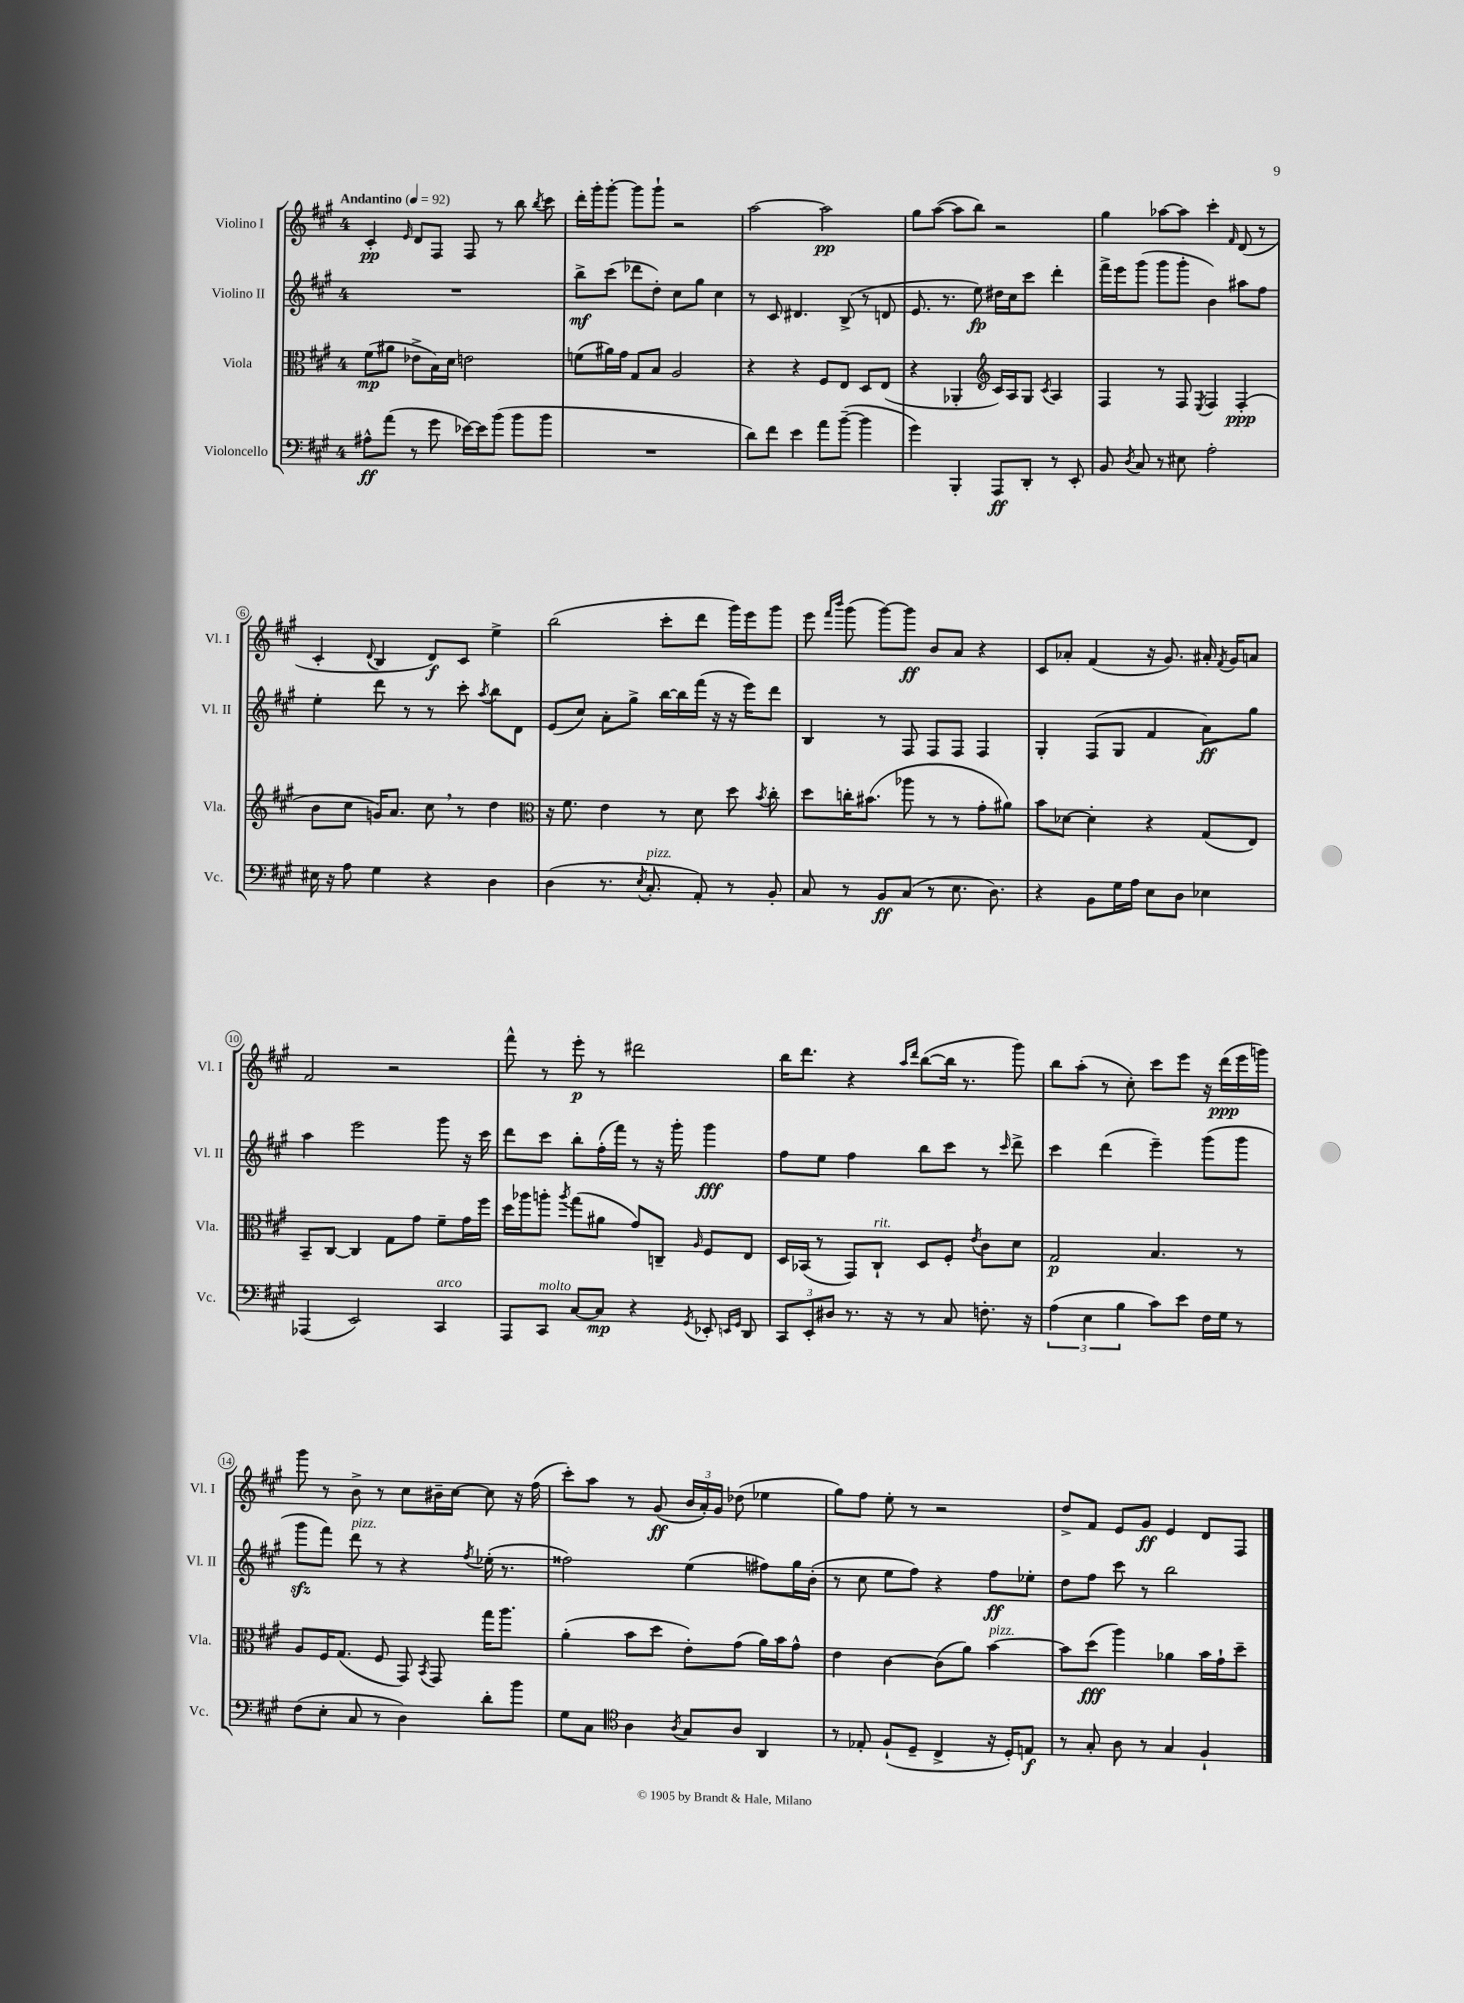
<<
\new StaffGroup <<
\new Staff = "s0" \with { instrumentName = "Violino I" shortInstrumentName = "Vl. I" } {
    \clef treble \key a \major \once \override Staff.TimeSignature.style = #'single-digit \time 4/4 \tempo "Andantino" 4 = 92
    \autoBeamOff cis'4-.\pp \grace { e'16 } d'8[ fis8] fis8 r8 b''8 \acciaccatura { b''8 } cis'''8 |
    d'''16[-. gis'''16-. gis'''8]~-. gis'''8[ gis'''8]-! r2 |
    a''2~ a''2\pp |
    gis''8[ a''8]~( a''8[ b''8]) r2 |
    gis''4 aes''8[~ aes''8] cis'''4-. \grace { fis'16 } d'8( r8 |
    cis'4-. \appoggiatura { d'8 } b4 d'8[\f) cis'8] e''4-> |
    b''2( cis'''8[-. d'''8] gis'''16[) e'''16 gis'''8] |
    e'''8 \grace { fis'''16[ b'''16] } gis'''8( gis'''8[~) gis'''8]\ff b'8[ a'8] r4 |
    cis'8[ aes'8]-. fis'4( r16 gis'8.) ais'16-. \acciaccatura { fis'8 } gis'16[ a'8] |
    fis'2 r2 |
    fis'''8-^ r8 e'''8-.\p r8 dis'''2 |
    b''16[ d'''8.] r4 \grace { a''16[ d'''16] } b''8[~( b''16] r8. gis'''8) |
    b''8[ a''8]-.( r8 cis''8-.) cis'''8[ e'''8] r16 d'''16[\ppp( e'''16 g'''16]) |
    gis'''8 r8 b'8-> r8 cis''8[ bis'16-- cis''16]~ cis''8 r16 fis''16( |
    cis'''8[-.) a''8] r8 gis'8\ff( \tuplet 3/2 { b'16[ a'16-.) gis'16] } des''8( ees''4 |
    gis''8[) fis''8] e''8-. r8 r2 |
    d''8[-> fis'8] e'8[ gis'8]\ff e'4 d'8[ fis8] \bar "|." |
}
\new Staff = "s1" \with { instrumentName = "Violino II" shortInstrumentName = "Vl. II" } {
    \clef treble \key a \major \once \override Staff.TimeSignature.style = #'single-digit \time 4/4
    \autoBeamOff R1 |
    b''8[->\mf cis'''8]( des'''8[ d''8]-.) cis''8[ gis''8] cis''4 |
    r8 cis'8 dis'4. b8->( r8 d'8 |
    e'8. r8. e''8\fp) dis''16[ cis''16 cis'''8] d'''4-. |
    fis'''16[-> e'''16 gis'''8]( gis'''8[ gis'''8]-. b'4) ais''8[ fis''8] |
    e''4-. d'''8 r8 r8 cis'''8-. \acciaccatura { a''8 } b''8[ d'8] |
    e'8[( cis''8]) a'8[-. gis''8]-> b''16[~ b''16 fis'''16]( r16 r16 e'''16[) d'''8] |
    b4 r8 fis8 fis8[ fis8] fis4 |
    gis4-. fis8[( gis8] fis'4 a'8[\ff) gis''8] |
    a''4 e'''2 gis'''8 r16 cis'''16 |
    d'''8[ cis'''8] b''8[-. fis''16-.( fis'''16]) r8 r16 gis'''16-. gis'''4\fff |
    fis''8[ e''8] fis''4 b''8[ cis'''8] r8 \grace { cis'''16 } d'''8-> |
    cis'''4 d'''4( e'''4--) gis'''8[( gis'''8] |
    gis'''8[\sfz fis'''8]) d'''8^\markup { \italic "pizz." } r8 r4 \acciaccatura { fis''8 } ees''16-.( r8. |
    fisis''2) e''4( fis''8[) gis''16 b'16]-.( |
    r8 cis''8 e''8[ fis''8]) r4 fis''8[\ff ees''8]-. |
    d''8[ fis''8] cis'''8 r8 b''2 \bar "|." |
}
\new Staff = "s2" \with { instrumentName = "Viola" shortInstrumentName = "Vla." } {
    \clef alto \key a \major \once \override Staff.TimeSignature.style = #'single-digit \time 4/4
    \autoBeamOff fis'8[\mp( ais'8] ees'8[-> b16) d'16] e'2 |
    f'8[( ais'16) gis'16] gis8[ b8] a2 |
    r4 r4 fis8[ e8] d8[ e8]( |
    r4 aes,4-. \clef treble cis'16[) a16 gis8] \acciaccatura { cis'8 } a4 |
    fis4 r8 fis8 \acciaccatura { e8 } fis4 fis4-.\ppp( |
    b'8[ cis''8] g'16[) a'8.] cis''8 \breathe r8 d''4 |
    \clef alto r16 fis'8. e'4 r8 d'8 d''8 \acciaccatura { b'8 } cis''8-. |
    d''8[ c''16-. bis'8.]( aes''8 r8 r8 gis'8[-. ais'8]) |
    b'8[ des'8]~ des'4-. r4 gis8[( e8]) |
    b,8[-- cis8]~ cis4 gis8[ gis'8] fis'8[-- gis'16 fis''16] |
    d''16[ aes''16 a''8]-. \acciaccatura { a''8 } gis''8[( ais'8] gis'8[) c8]-- \grace { a16 } fis8[ e8] |
    d16[ bes,16]( r8 gis,8[) cis8]-!^\markup { \italic "rit." } d8[ fis8]-. \acciaccatura { e'8 } cis'8[ d'8] |
    gis2\p b4. r8 |
    a8[ fis16 gis8.]( fis8 gis,8) \acciaccatura { b,8 } gis,8 gis''16[ a''8.] |
    a'4-.( b'8[ d''8] e'8[-.) gis'8]( a'16[) b'16 gis'8]-^ |
    e'4 cis'4~ cis'8[( a'8]) b'4~^\markup { \italic "pizz." } |
    b'8[ d''8]\fff( a''4) aes'4 b'16[ gis'16-! d''8]-- \bar "|." |
}
\new Staff = "s3" \with { instrumentName = "Violoncello" shortInstrumentName = "Vc." } {
    \clef bass \key a \major \once \override Staff.TimeSignature.style = #'single-digit \time 4/4
    \autoBeamOff ais8[-^\ff a'8]( r8 gis'8 ees'16[~) ees'16 b'8]( b'8[ b'8] |
    R1 |
    d'8[) fis'8] e'4 a'8[ b'8]~--( b'4 |
    gis'4) b,,4-. a,,8[\ff d,8]-. r8 e,8-. |
    b,8 \acciaccatura { d8 } cis8 r8 eis8 a2-. |
    eis16 r16 a8 gis4 r4 d4 |
    d4( r8. \acciaccatura { e8 } cis8.-.^\markup { \italic "pizz." } a,8-.) r8 b,8-. |
    cis8 r8 b,8[\ff cis8]( r8 e8. d8.) |
    r4 b,8[ gis16 a16] e8[ d8] ees4 |
    aes,,4( e,2) cis,4^\markup { \italic "arco" } |
    a,,8[ cis,8]^\markup { \italic "molto" } cis8[~ cis8]\mp r4 \acciaccatura { gis,8 } ees,8-. \grace { e,16[ gis,16] } d,8 |
    \tuplet 3/2 { cis,8[ e,8-. dis8] } r8. r16 r8 cis8 f8.-. r16 |
    \tuplet 3/2 { a4( e4 b4 } cis'8[) e'8] fis16[ gis16] r8 |
    fis8[( e8]-. cis8 r8 d4) d'8[-. b'8] |
    gis8[ cis8] \clef tenor a4 \acciaccatura { a8 } gis8[ a8] a,4 |
    r8 ees8-. fis8[-!( d8]-- cis4-> r16 d16[-.) e8]\f |
    r8 gis8-. a8 r8 gis4 fis4-! \bar "|." |
}
>>
>>
\layout { \context { \Score \override BarNumber.stencil = #(make-stencil-circler 0.1 0.3 ly:text-interface::print) } }
